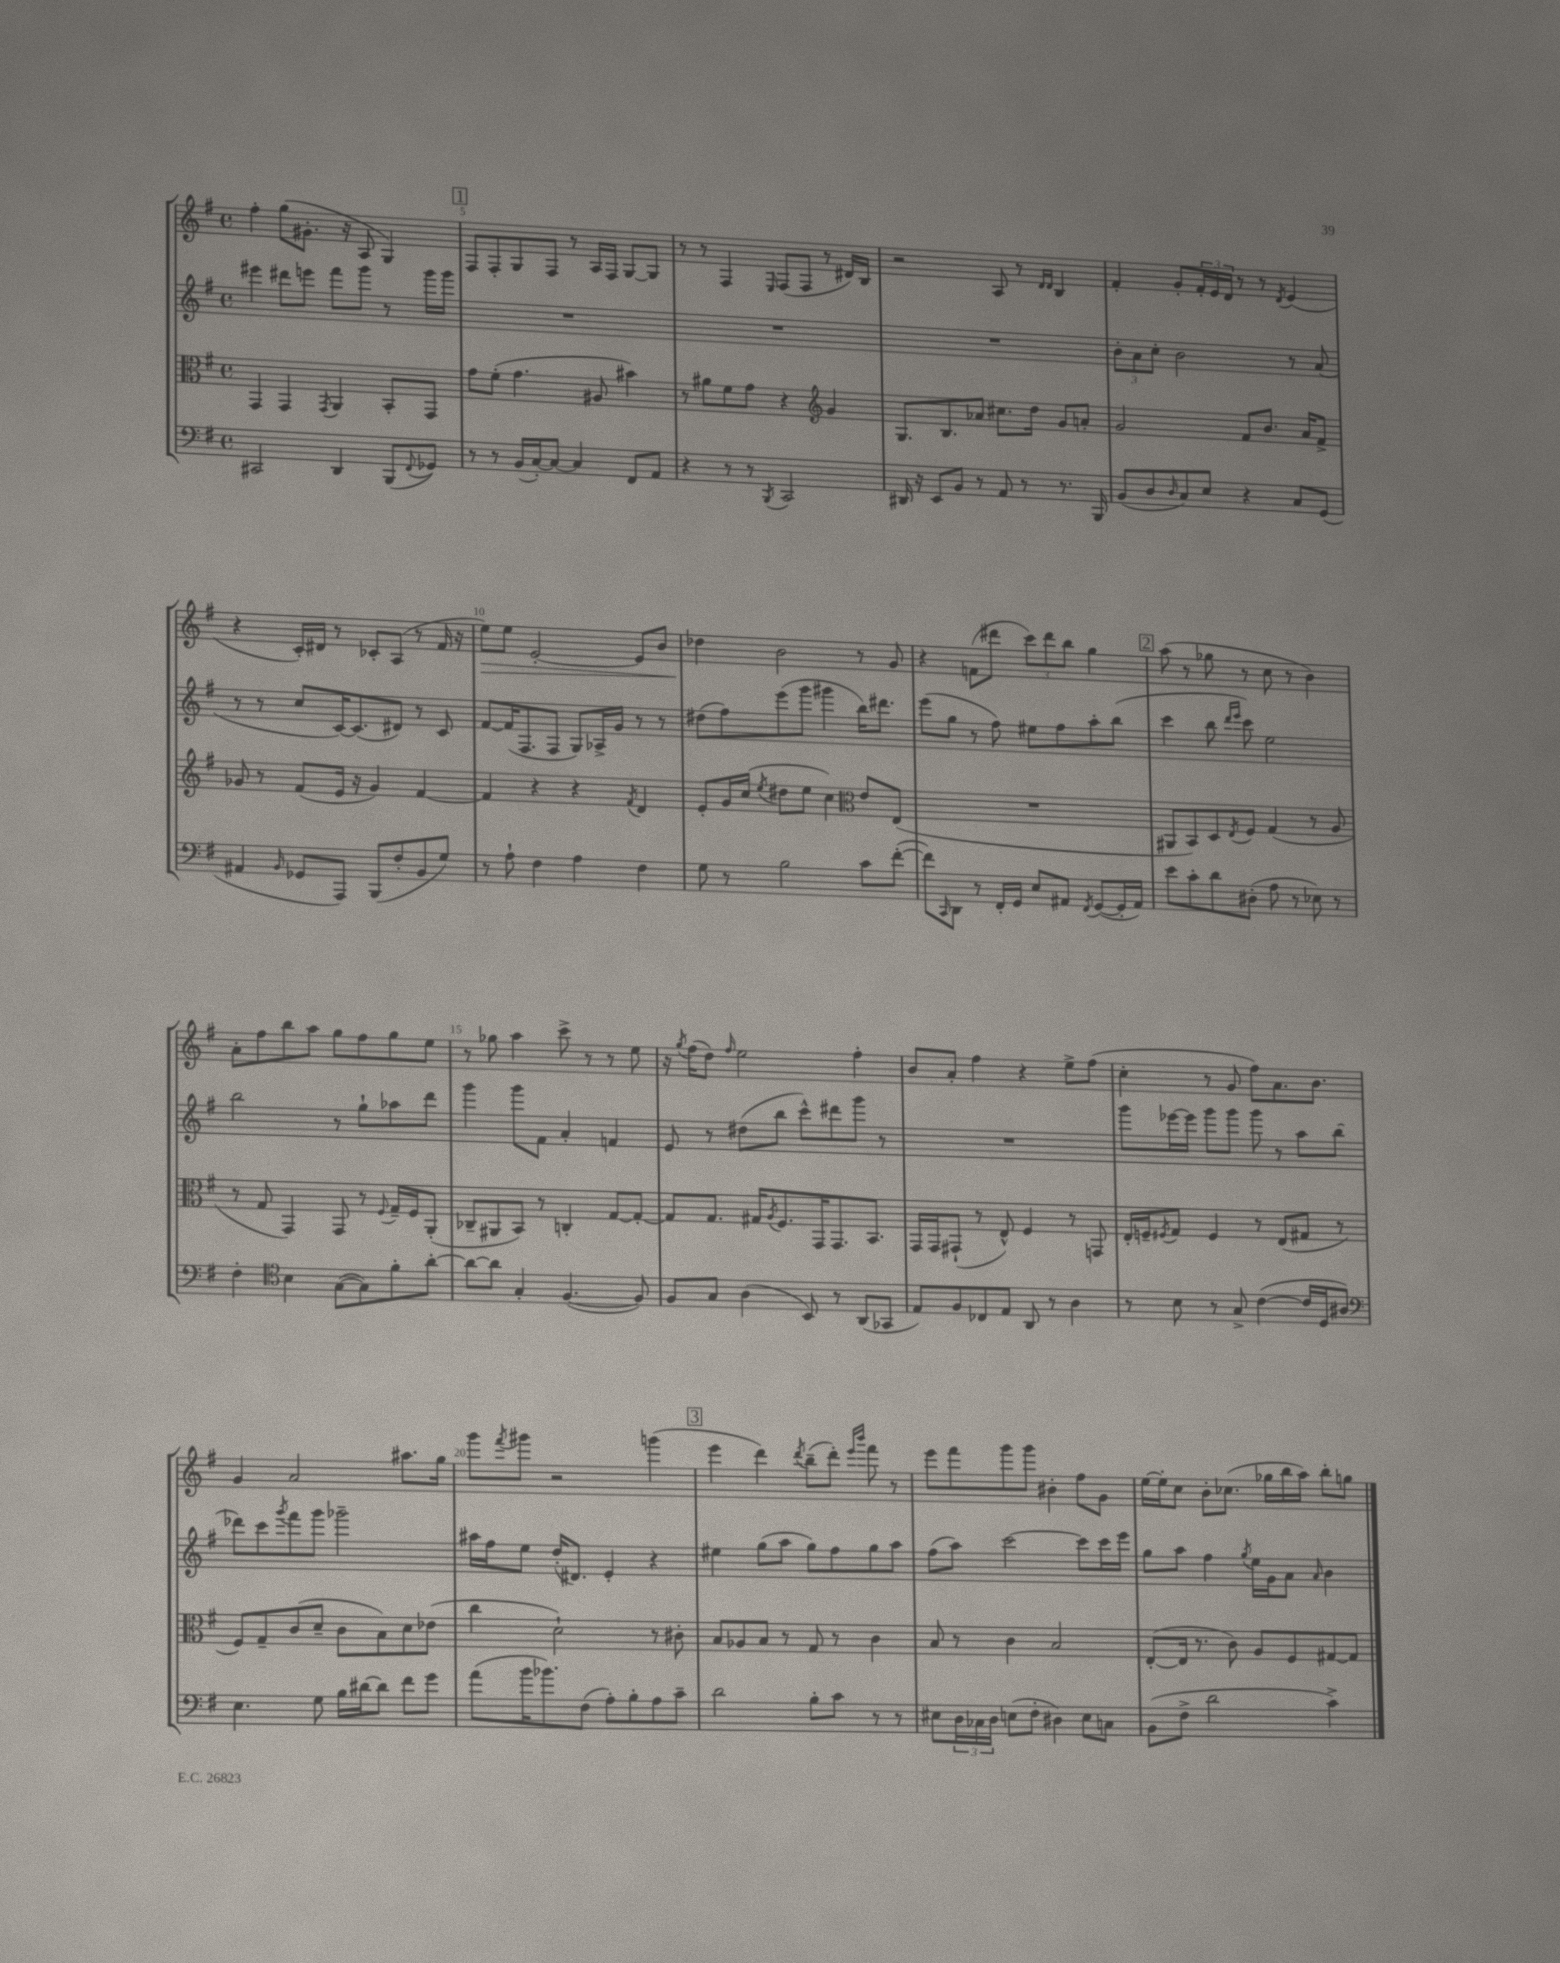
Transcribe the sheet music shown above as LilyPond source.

<<
\new StaffGroup <<
\new Staff = "s0" {
    \clef treble \key g \major \defaultTimeSignature \time 4/4
    fis''4-. g''8( gis'8.-. r16 a8 g4) |
    \mark \markup { \box "1" } fis8 fis8-. g8 fis8 r8 a16 fis16 g8~ g8 |
    r8 r8 fis4 \grace { e16 } fis8( fis8 r8 dis'16) b16 |
    r2 a8 r8 \grace { d'16 d'16 } b4 |
    fis'4-. g'8-. \tuplet 3/2 { fis'16-. e'16 d'16 } r8 r8 \acciaccatura { d'8 } e'4( |
    r4 c'16-.) dis'16 r8 ces'8-. a8( r8 fis'16 r16 |
    e''8\>) e''8 e'2~-. e'8 b'8 |
    des''4\! b'2 r8 g'8 |
    r4 f'8( dis'''8 \tuplet 3/2 { c'''8) dis'''8 b''8 } g''4 |
    \mark \markup { \box "2" } a''8( r8 ges''8 r8 c''8 r8 b'4) |
    a'8-. fis''8 b''8 a''8 g''8 fis''8 g''8 e''8 |
    r8 ges''8 a''4 c'''8-> r8 r8 e''8 |
    r16 \acciaccatura { g''8 } fis''16( d''8) \grace { fis''16 } e''2 fis''4-. |
    b'8 a'8-. fis''4 r4 e''8-> fis''8( |
    c''4-. r8 g'8 fis''8) a'8. b'8. |
    g'4 a'2 ais''8. g''16 |
    g'''8 \acciaccatura { fis'''8 } gis'''8 r2 g'''4( |
    \mark \markup { \box "3" } e'''4 d'''4) \acciaccatura { d'''8 } b''8--( d'''8-.) \grace { e'''16 b'''16 } fis'''8 r8 |
    e'''8 fis'''8 g'''8 g'''8 bis'4-. fis''8 g'8 |
    e''16~ e''16-. c''8 b'8-. ces''8.( ges''16 b''16 a''16) b''8-. g''8 \bar "|." |
}
\new Staff = "s1" {
    \clef treble \key g \major \defaultTimeSignature \time 4/4
    eis'''4 dis'''8 e'''8 fis'''8 g'''8 r8 g'''16 g'''16 |
    \mark \markup { \box "1" } R1 |
    R1 |
    R1 |
    \tuplet 3/2 { b'8-. a'8 c''8-. } b'2 r8 a'8( |
    r8 r8 c''8 c'16~) c'8.( dis'8) r8 c'8 |
    fis'8~ fis'16( fis8. fis8 g8) aes16-> g'16 r8 r8 |
    dis''8( fis''8) e'''8( g'''8 gis'''4 b''16) dis'''8. |
    e'''8( g''8 r8 fis''8) eis''8 fis''8 a''8-. b''8( |
    \mark \markup { \box "2" } c'''4 b''8 \grace { d'''16 e'''16 } c'''8) e''2 |
    b''2 r8 g''8-! aes''8 d'''8 |
    g'''4 g'''8 fis'8 a'4-. f'4 |
    e'8 r8 dis''8( b''8 c'''8-^) dis'''8 g'''8 r8 |
    R1 |
    g'''8 ees'''16~ ees'''16 g'''8 g'''8 g'''8 r8 a''8 b''8( |
    des'''8) c'''8 \acciaccatura { g'''8 } fis'''8 g'''8 ges'''2-- |
    ais''16 fis''16 e''8 d''16-.( dis'8.) e'4-. r4 |
    \mark \markup { \box "3" } eis''4 g''8( a''8 g''8) fis''8 g''8 a''8 |
    fis''8( a''8) c'''2~ c'''8 c'''16 e'''16 |
    g''8 a''8 fis''4 \acciaccatura { g''8 } e''16 g'16 a'8 \grace { a'16 } b'4 \bar "|." |
}
\new Staff = "s2" {
    \clef alto \key g \major \defaultTimeSignature \time 4/4
    g,4 g,4 \acciaccatura { g,8 } a,4 b,8-. g,8 |
    \mark \markup { \box "1" } g'8 fis'8-.( g'4. ais8 bis'4) |
    r8 ais'8 fis'8 g'8 r4 \clef treble g'4 |
    g8. b8. aes'8 cis''8. d''16 g'8 a'8-. |
    g'2 fis'8 b'8. a'16 fis'8-> |
    ges'8 r8 fis'8( e'16 r16 ges'4) fis'4~ |
    fis'4 r4 r4 \acciaccatura { fis'8 } d'4 |
    e'8-. g'16 c''16( \acciaccatura { e''8 } dis''8 e''8 c''4) \clef alto e'8 e8( |
    R1 |
    \mark \markup { \box "2" } ais,8 b,8) d8 \acciaccatura { e8 } fis8 g4( r8 a8 |
    r8 g8 g,4) g,8 r8 \appoggiatura { fis8 } g16-- fis16 a,8-.( |
    ces8-- ais,8 b,8) r8 c4-. g8~ g8~-. |
    g8 g8. gis16 \acciaccatura { a8 } fis8. g,16 g,8. b,8. |
    g,16 g,16 gis,8-!( r8 e8-^) fis4 r8 g,8 |
    e16-. f16-- \acciaccatura { fis8 } g8 fis4 r8 e8( gis8 r8 |
    fis8) g8-- c'8( d'8-- c'8 b8) d'8 ees'8( |
    c''4 d'2-!) r8 cis'8-. |
    \mark \markup { \box "3" } b8 aes8 b8 r8 g8 r8 c'4 |
    b8 r8 c'4 b2 |
    e8~-.( e16 r8. c'8) a8 fis8 gis8~ gis8 \bar "|." |
}
\new Staff = "s3" {
    \clef bass \key g \major \defaultTimeSignature \time 4/4
    cis,2 d,4 b,,8( \appoggiatura { fis,8 } ges,8) |
    \mark \markup { \box "1" } r8 r8 b,16( c16~-.) c8~ c4 fis,8 a,8 |
    r4 r8 r8 \acciaccatura { b,,8 } c,2 |
    dis,16 r16 e,8 b,8 r8 a,8 r8 r8. b,,16 |
    b,8( d8 \grace { d16 } c8) e8 r4 c8 g,8( |
    ais,4 \grace { b,16 } ges,8 a,,8) b,,8( fis8-. b,8 g8) |
    r8 a8-! fis4 a4 fis4 |
    g8 r8 b2 c'8 fis'8~-.( |
    fis'8) \grace { c,16 } d,8 r8 fis,16-. g,16 e8 ais,8 \acciaccatura { fis,8 } g,8~( g,16-. ais,16) |
    \mark \markup { \box "2" } e'8 c'8-. d'8 dis8-.( a8 r8 ees8) r8 |
    fis4-. \clef tenor b4 g8~( g8) fis'8-. a'8~-. |
    a'8~ a'8 g4-. fis4.~( fis8) |
    fis8 g8 a4( b,8) r8 a,8( ges,8 |
    e8) fis8 ces8 e8 a,8 r8 a4 |
    r8 b8 r8 g8-> c'4~( c'16 d16 ais8) |
    \clef bass e4. g8 b16 dis'16~ dis'8 fis'8 g'8 |
    a'8( b'16 bes'8.) fis8( a8-.) b8-. a8 c'8-- |
    \mark \markup { \box "3" } d'2 b8-. c'8 r8 r8 |
    eis8 \tuplet 3/2 { d16 ces16 d16 } e8( fis8-. dis4) e8 c8 |
    b,8( fis8-> d'2 c'4->) \bar "|." |
}
>>
>>
\layout { \context { \Score currentBarNumber = #4 \override BarNumber.break-visibility = ##(#f #t #t) barNumberVisibility = #(every-nth-bar-number-visible 5) } }
